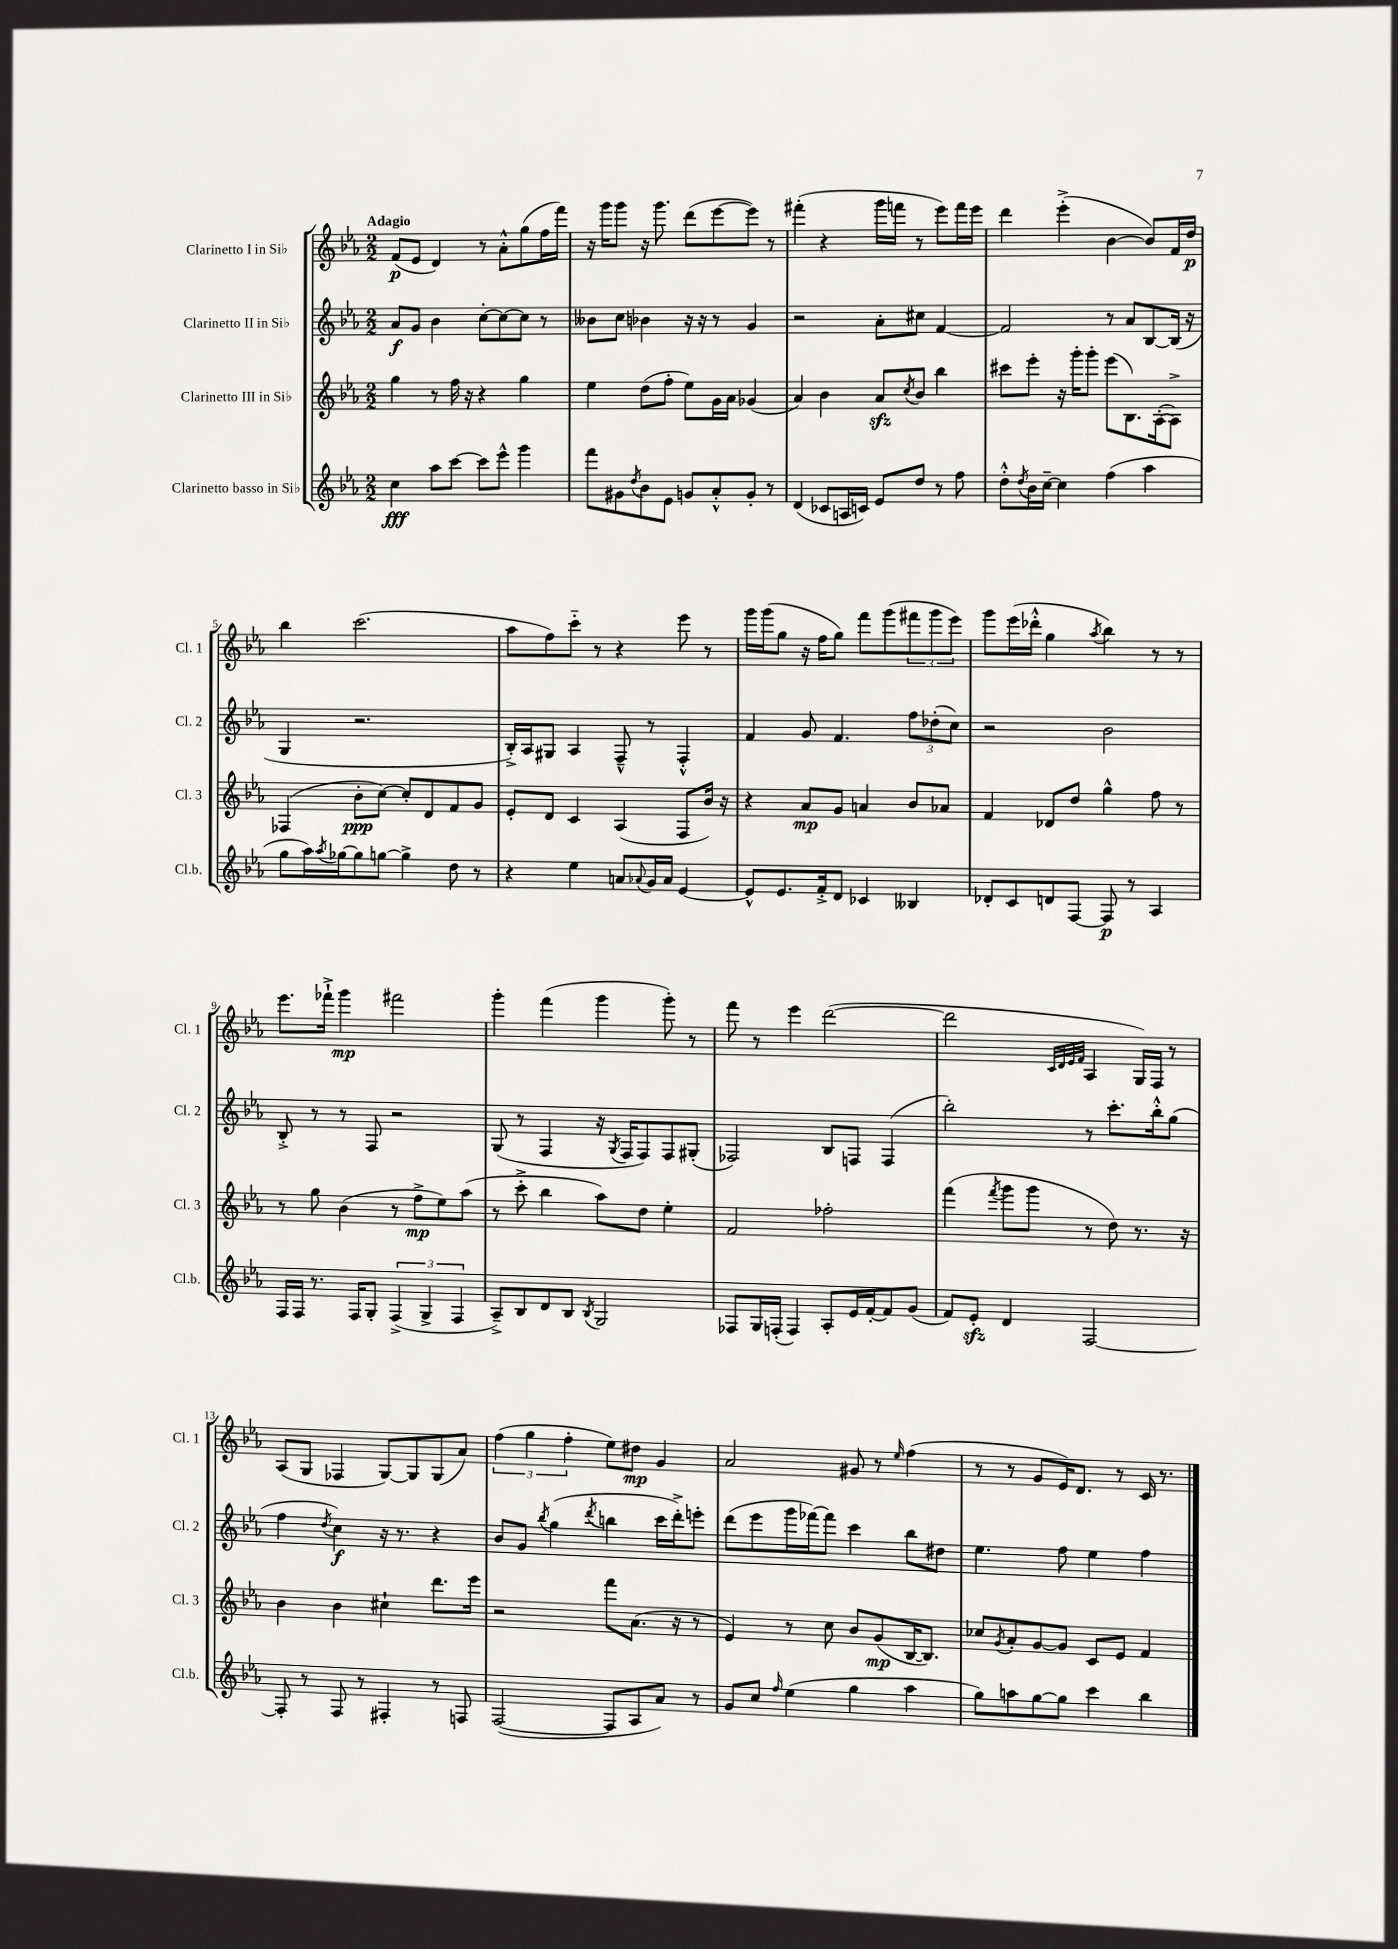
<<
\new StaffGroup <<
\new Staff = "s0" \with { instrumentName = "Clarinetto I in Sib" shortInstrumentName = "Cl. 1" } {
    \clef treble \key ees \major \numericTimeSignature \time 2/2 \tempo "Adagio"
    f'8\p( ees'8 d'4) r8 aes'8-.-^ g''8( f''16 f'''16) |
    r16 g'''16 g'''8 r16 g'''8. d'''8( ees'''8~ ees'''8) r8 |
    fis'''4-.( r4 g'''16 f'''16 r8 ees'''8) f'''16 ees'''16 |
    d'''4 ees'''4-.->( bes'4~ bes'8) f'16 d''16\p |
    bes''4 c'''2.( |
    aes''8 f''8) c'''8-_ r8 r4 ees'''8 r8 |
    g'''16 g'''16( g''8 r16 f''16 g''8) f'''8 g'''8( \tuplet 3/2 { fis'''8 g'''8 ees'''8) } |
    g'''8 ees'''16( des'''16-.-^ g''4 \acciaccatura { aes''8 } bes''4) r8 r8 |
    ees'''8. fes'''16-!-> g'''4\mp fis'''2 |
    g'''4-. f'''4( g'''4 g'''8-.) r8 |
    f'''8 r8 ees'''4 d'''2~( |
    d'''2 \grace { c'32 d'32 ees'32 f'32 } aes4 g16) f16 r8 |
    aes8( g8 fes4 g8~) g8 g8( aes'8) |
    \tuplet 3/2 { f''4( g''4 f''4-. } ees''8) dis''8\mp g'4 |
    aes'2 gis'8 r8 \grace { ees''16 } f''4( |
    r8 r8 g'8 ees'16) d'8. r8 c'16 r8. \bar "|." |
}
\new Staff = "s1" \with { instrumentName = "Clarinetto II in Sib" shortInstrumentName = "Cl. 2" } {
    \clef treble \key ees \major \numericTimeSignature \time 2/2
    aes'8\f g'8 bes'4 c''8~-. c''8~ c''8 r8 |
    beses'8 c''8 bes'4 r16 r16 r8 g'4 |
    r2 aes'8-. cis''8 f'4~ |
    f'2 r8 aes'8 bes8~ bes16( r16 |
    g4 r2. |
    bes16-.->) aes16 gis8 aes4 f8---^ r8 f4-.-^ |
    f'4 g'8 f'4. \tuplet 3/2 { f''8 des''8-.( c''8) } |
    r2 bes'2 |
    bes8-.-> r8 r8 f8 r2 |
    g8( r8 f4 r16 \acciaccatura { g8 } f16 f8) f8 gis8-.( |
    fes2) bes8 f8 f4( |
    bes''2-.) r8 c'''8.-. bes''16-.-^ g''8( |
    f''4 \acciaccatura { d''8 } c''4\f) r16 r8. r4 |
    bes'8 g'8 \acciaccatura { bes''8 } g''4( \acciaccatura { d'''8 } b''4 c'''16 d'''16-.->) e'''8-. |
    d'''8( ees'''8 g'''16 fes'''16~) fes'''8 c'''4 bes''8 dis''8 |
    ees''4. f''8 ees''4 f''4 \bar "|." |
}
\new Staff = "s2" \with { instrumentName = "Clarinetto III in Sib" shortInstrumentName = "Cl. 3" } {
    \clef treble \key ees \major \numericTimeSignature \time 2/2
    g''4 r8 f''16 r16 r4 g''4 |
    ees''4 d''8( f''8-. ees''8) g'16 aes'16 ges'4( |
    aes'4) bes'4 aes'8\sfz \acciaccatura { c''8 } bes'8 bes''4 |
    cis'''8 ees'''8-. r16 g'''16-. g'''8-. ees'''8( bes8.) aes16~-.( aes8->) |
    fes4( bes'8-.\ppp c''8~) c''8-. d'8 f'8 g'8 |
    ees'8-. d'8 c'4 aes4( f8 bes'16) r16 |
    r4 aes'8\mp g'8 a'4 bes'8 aes'8 |
    f'4 des'8 d''8 g''4-^ f''8 r8 |
    r8 g''8 bes'4( r8 f''8->\mp ees''8) aes''8( |
    r8 c'''8-.-> bes''4 aes''8) d''8 ees''4-. |
    f'2 fes''2-. |
    f'''4( \acciaccatura { f'''8 } g'''8 g'''8 r8 d''8) r8. r16 |
    bes'4 bes'4 cis''4-! d'''8. ees'''16 |
    r2 f'''8 aes'8.( r16 r8 |
    ees'4) r8 c''8 bes'8 g'8\mp( bes16~ bes8.) |
    ces''8 \acciaccatura { g'8 } aes'8-. g'8~ g'8 c'8 ees'8 f'4 \bar "|." |
}
\new Staff = "s3" \with { instrumentName = "Clarinetto basso in Sib" shortInstrumentName = "Cl.b." } {
    \clef treble \key ees \major \numericTimeSignature \time 2/2
    c''4\fff aes''8 c'''8~ c'''8 ees'''8-^ g'''4 |
    f'''8 gis'8 \acciaccatura { d''8 } bes'8 ees'8 g'8 aes'8-.-^ g'8-. r8 |
    d'4( ces'8 a16 c'16) ees'8 d''8 r8 f''8 |
    d''8-.-^ \acciaccatura { d''8 } bes'16 c''16~-- c''4 f''4( aes''4 |
    g''8 aes''16) \acciaccatura { aes''8 } ges''16~ ges''8 g''8~ g''4-> d''8 r8 |
    r4 ees''4 a'8 \appoggiatura { aes'8 } g'16 aes'16 ees'4~ |
    ees'8-^ ees'8. f'16-.-> d'8 ces'4 beses4 |
    des'8-. c'8 d'8 f8~ f8\p r8 aes4 |
    f16 f16 r8. f16 g8-. \tuplet 3/2 { f4->( g4-> f4 } |
    aes8--->) bes8 d'8 bes8 \acciaccatura { bes8 } g2 |
    fes8 g16 f16-.( f4) aes8-. ees'16 f'16~-. f'8 g'8( |
    f'8) ees'8-.\sfz d'4 f2~ |
    f8-. r8 f8 r8 fis4-. r8 f8 |
    f2~( f8 aes8 aes'8) r8 |
    g'8 c''8 \grace { f''16 } ees''4( g''4 aes''4 |
    g''8) a''8 g''8~ g''8 c'''4 bes''4 \bar "|." |
}
>>
>>
